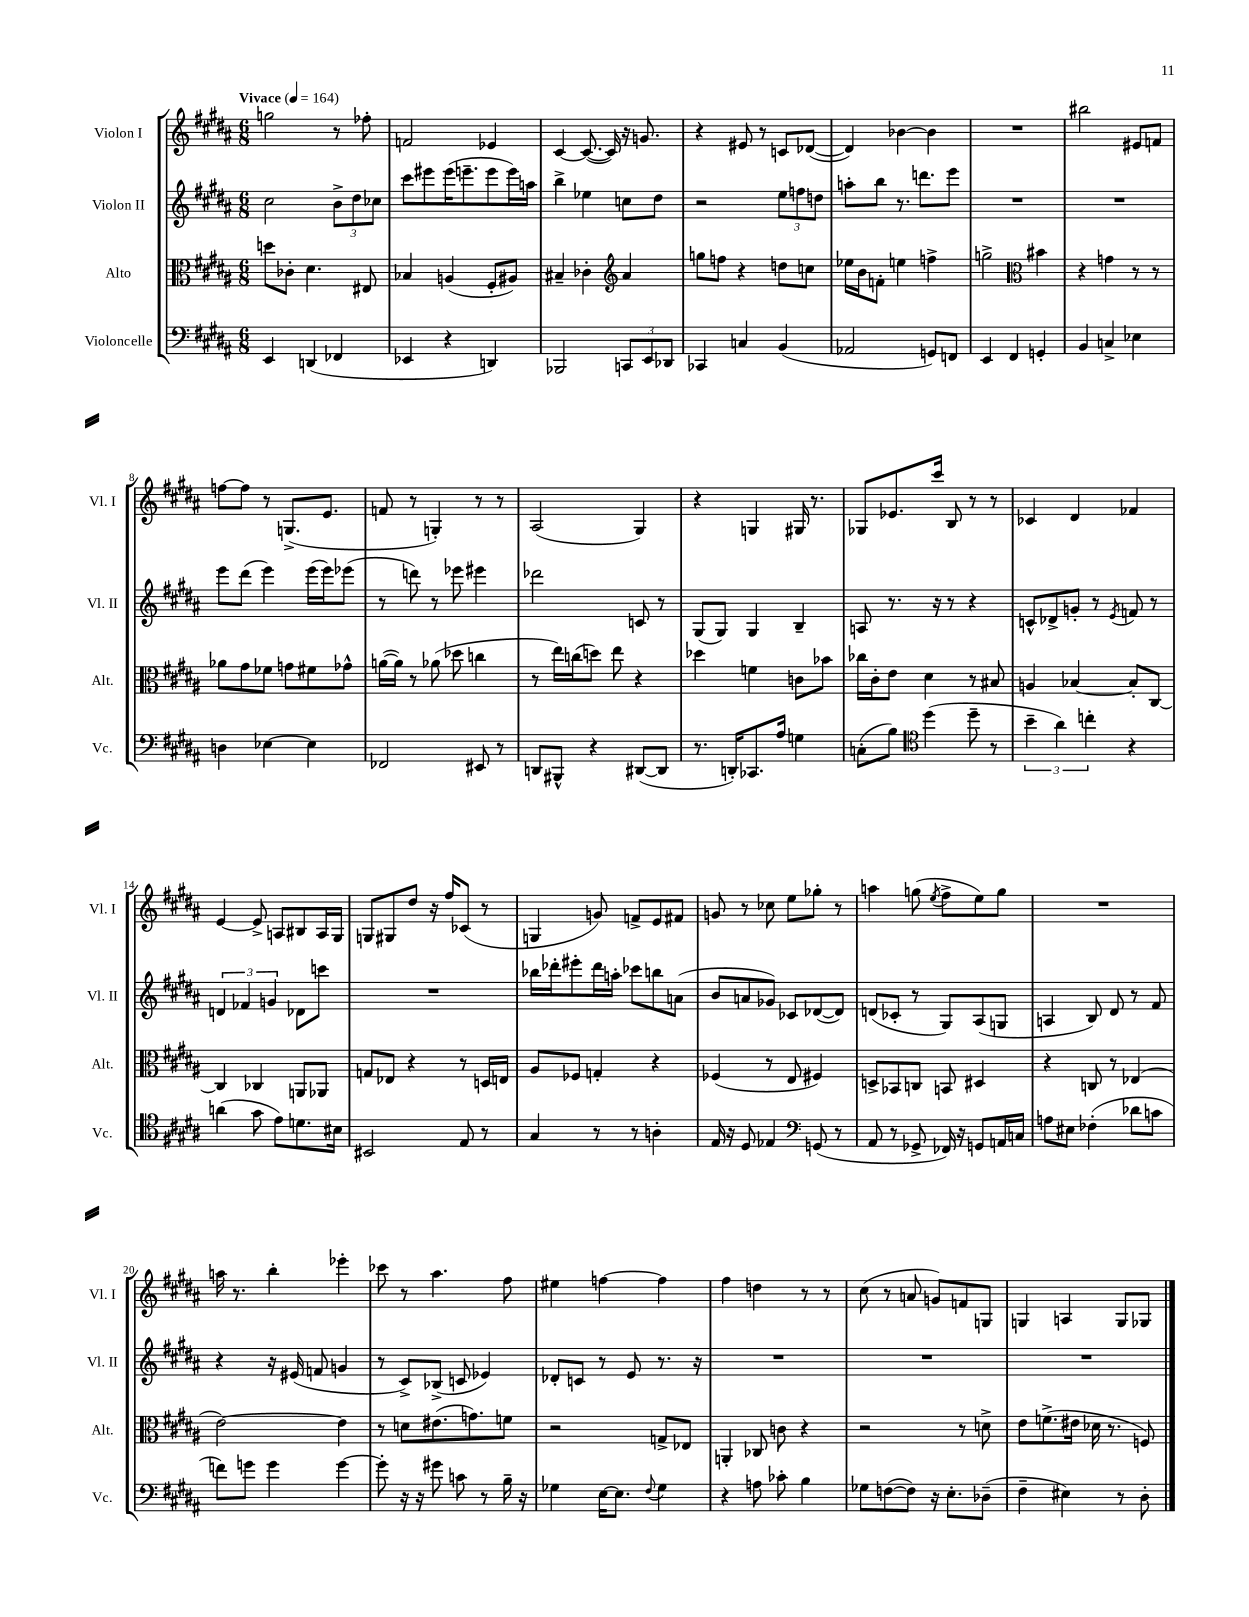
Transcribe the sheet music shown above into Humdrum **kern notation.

**kern	**kern	**kern	**kern
*part4	*part3	*part2	*part1
*staff4	*staff3	*staff2	*staff1
*I"Violoncelle	*I"Alto	*I"Violon II	*I"Violon I
*I'Vc.	*I'Alt.	*I'Vl. II	*I'Vl. I
*clefF4	*clefC3	*clefG2	*clefG2
*k[f#c#g#d#a#]	*k[f#c#g#d#a#]	*k[f#c#g#d#a#]	*k[f#c#g#d#a#]
*M6/8	*M6/8	*M6/8	*M6/8
*MM164	*MM164	*MM164	*MM164
=1	=1	=1	=1
!	!	!	!LO:TX:a:B:t=Vivace
4EE/	8ddn\L	2cc#\	2ggn\
.	8c-X'\J	.	.
(4DDn/	4.d#\	.	.
4FF-X/	.	12b^\L	8r
.	.	12dd#\	.
.	8E#X/	.	8ff-X'\
.	.	12cc-X\J	.
=2	=2	=2	=2
4EE-X/	4B-X/	8ccc#\L	2fn/
.	.	8eee#X\	.
4r	(4An/	(16eee#\K	.
.	.	8.eeen~\	.
4DDn/)	8F#'/L	8eee\	4e-X/
.	8A#X/J)	16eee\L)	.
.	.	16aan\JJ	.
=3	=3	=3	=3
2BBB-X/	4B#X~/	4bb^\	[4c#/
.	4c-X'\	4ee-X\	(8.c#/_
.	.	.	16c#/])
*	*clefG2	*	*
12CCn/L	4a#/	8ccn\L	16r
.	.	.	8.gn/
12EE/	.	.	.
.	.	8dd#\J	.
12DD-X/J	.	.	.
=4	=4	=4	=4
4CC-X/	8ggn\L	2r	4r
.	8ffn\J	.	.
4Cn/	4r	.	8e#X/
.	.	.	8r
(4BB/	8ddn\L	12ee\L	8cn/L
.	.	12ffn\	.
.	8ccn\J	.	([8d-X/J
.	.	12ddn\J	.
=5	=5	=5	=5
2AA-X/	16ee-X\LL	8aan'\L	4d-/])
.	16b\J	.	.
.	8fn'\J	8bb\J	.
.	4een\	8.r	[4b-X\
.	.	8.dddn\L	.
8GGn/L)	4ffn^\	.	4b-\]
8FFn/J	.	8eee\J	.
=6	=6	=6	=6
4EE/	2ggn^\	2.r	2.r
4FF#/	.	.	.
*	*clefC3	*	*
4GGn'/	4b#X\	.	.
=7	=7	=7	=7
4BB/	4r	2.r	2bb#X\
4Cn^/	4gn\	.	.
4E-X\	8r	.	8e#X/L
.	8r	.	8fn/J
!!LO:LB:g=z
=8	=8	=8	=8
4Dn\	8a-X\L	8eee\L	[8ffn\L
.	8g#\	(8ddd#\J	8ff\J]
[4E-X\	8f-X\J	4eee\)	8r
.	8gn\L	.	(8.Gn^/L
4E-\]	8f#X\	(16eee\LL	.
.	.	16eee\J)	8.e/J
.	8g-X^^\J	(8eee-X\J	.
=9	=9	=9	=9
2FF-X/	([16an\LL	8r	8fn/
.	16a\JJ])	.	.
.	8r	8dddn\)	8r
.	(8a-X\	8r	4Gn'/)
.	8dd-X\	8eee-X\	.
8EE#X/	4ccn\	4eee#X\	8r
8r	.	.	8r
=10	=10	=10	=10
8DDn/L	8r	2ddd-X\	(2A#/
8BBB#X^^/J	16ee\LL)	.	.
.	(16ccn\J	.	.
4r	8ddn\J)	.	.
.	8ee\	.	.
([8DD#X/L	4r	8cn/	4G#/)
8DD#/J]	.	8r	.
=11	=11	=11	=11
8.r	4dd-X\	(8G#/L	4r
.	.	8G#/J)	.
16DDn'/KL)	.	.	.
8.CC-X/	4fn\	4G#/	4Gn/
16A#/Jk	.	.	.
4Gn\	8cn\L	4B~/	16G#X/
.	.	.	8.r
.	8b-X\J	.	.
=12	=12	=12	=12
(8Cn'\L	16cc-X\LL	8An/	8G-X/L
.	16c#'\J	.	.
8B\J)	8e\J	8.r	8.e-X/
*clefC4	*	*	*
(4dd#\	4d#\	.	.
.	.	16r	16ccc#/Jk
.	.	8r	8B/
8dd#~\	8r	4r	8r
8r	8B#X/	.	8r
=13	=13	=13	=13
6b~\	4An/	8cn^^/L	4c-X/
.	.	8d-X^/	.
6a#\)	.	.	.
.	[4B-X/	8gn'/J	4d#/
6ccn'\	.	.	.
.	.	8r	.
.	.	8qe/	.
4r	8B-'/L]	8fn/	4f-X/
.	[8C#/J	8r	.
!!LO:LB:g=z
=14	=14	=14	=14
(4an\	4C#/]	6dn/	[4e/
.	.	6f-X/	.
8g#\	4C-X/	.	8e^/]
.	.	6gn/	.
8e\L)	.	.	8An/L
8.dn\	8AAn/L	8d-X\L	8B#X/
.	8AA-X/J	8cccn\J	16A/L
16B#X\Jk	.	.	16G#/JJ
=15	=15	=15	=15
2BB#X/	8Gn/L	2.r	8Gn/L
.	8E-X/J	.	8G#X/
.	4r	.	8dd#/J
.	.	.	16r
.	.	.	16ff#/KL
8E/	8r	.	(8c-X/J
8r	16Dn/LL	.	8r
.	16En/JJ	.	.
=16	=16	=16	=16
4G#/	8A#/L	16bb-X\LL	4Gn/
.	.	16ddd-X'\J	.
.	8F-X/J	8eee#X'\	.
8r	4Gn'/	16ddd-\L	8gn/)
.	.	16aan'\JJ	.
8r	.	8ccc-X\L	8fn^/L
4An'\	4r	8bbn\	8e/
.	.	(8an\J	8f#X/J
=17	=17	=17	=17
16E/	(4F-X/	8b/L	8gn/
16r	.	.	.
8D#/	.	8an/	8r
4E-X/	8r	8g-X/J)	8cc-X\
.	8E/	8c-X/L	8ee\L
*clefF4	*	*	*
(8GGn/	4F#X/)	([8d-X/	8gg-X'\J
8r	.	8d-/J])	8r
=18	=18	=18	=18
8AA#/	8Dn^/L	(8dn/L	4aan\
8r	8BB-X/	8c-X'/J	.
8GG-X^/	8Cn/J	8r	(8ggn\
.	.	.	8qee/
16FF-X/)	8BBn/	8G#/L)	8ff#^\L
16r	.	.	.
8GGn/L	4D#X/	(8A#/	8ee\)
16AAn/L	.	8Gn/J	8gg\J
16Cn/JJ	.	.	.
=19	=19	=19	=19
8An\L	4r	4An/	2.r
8E#X\J	.	.	.
(4F-X'\	8Cn/	8B/)	.
.	8r	8d#/	.
8d-X\L	(4E-X/	8r	.
8cn\J	.	8f#/	.
!!LO:LB:g=z
=20	=20	=20	=20
8fn\L)	[2e\)	4r	16aan\
.	.	.	8.r
8gn\J	.	.	.
4g\	.	16r	4bb'\
.	.	(16e#X/	.
.	.	8fn/	.
[4g\	4e\]	4gn/	4eee-X'\
=21	=21	=21	=21
8g'\]	8r	8r	8ccc-X\
16r	8dn\L	8c#^/L)	8r
16r	.	.	.
8g#X\	(8.e#X\	(8B-X^/J	4.aa#\
8cn\	.	8cn/	.
.	8.gn\)	.	.
8r	.	4e-X/)	.
16B~\	8fn\J	.	8ff#\
16r	.	.	.
=22	=22	=22	=22
4G-X\	2r	8d-X'/L	4ee#X\
.	.	8cn/J	.
[16E\KL	.	8r	[4ffn\
8.E\J]	.	.	.
.	.	8e/	.
8qqF#/	.	.	.
4G-\	8Gn^/L	8.r	4ff\]
.	8E-X/J	.	.
.	.	16r	.
=23	=23	=23	=23
4r	4AAn'/	2.r	4ff#\
8An\	8C-X/	.	4ddn\
8c-X'\	8cn\	.	.
4B\	4r	.	8r
.	.	.	8r
=24	=24	=24	=24
8G-X\L	2r	2.r	(8cc#\
([8Fn\	.	.	8r
8F\J])	.	.	8an/
16r	.	.	8gn/L)
8.E'\L	.	.	.
.	8r	.	8fn/
(8D-X~\J	8dn^\	.	8Gn/J
=25	=25	=25	=25
4F#~\	8e\L	2.r	4Gn/
.	(8.fn^\	.	.
4E#X\)	.	.	4An/
.	16e#X\Jk	.	.
.	16d-X\	.	.
.	8.r	.	.
8r	.	.	8G/L
8D#'\	8Fn/)	.	8G-X/J
==	==	==	==
*-	*-	*-	*-
